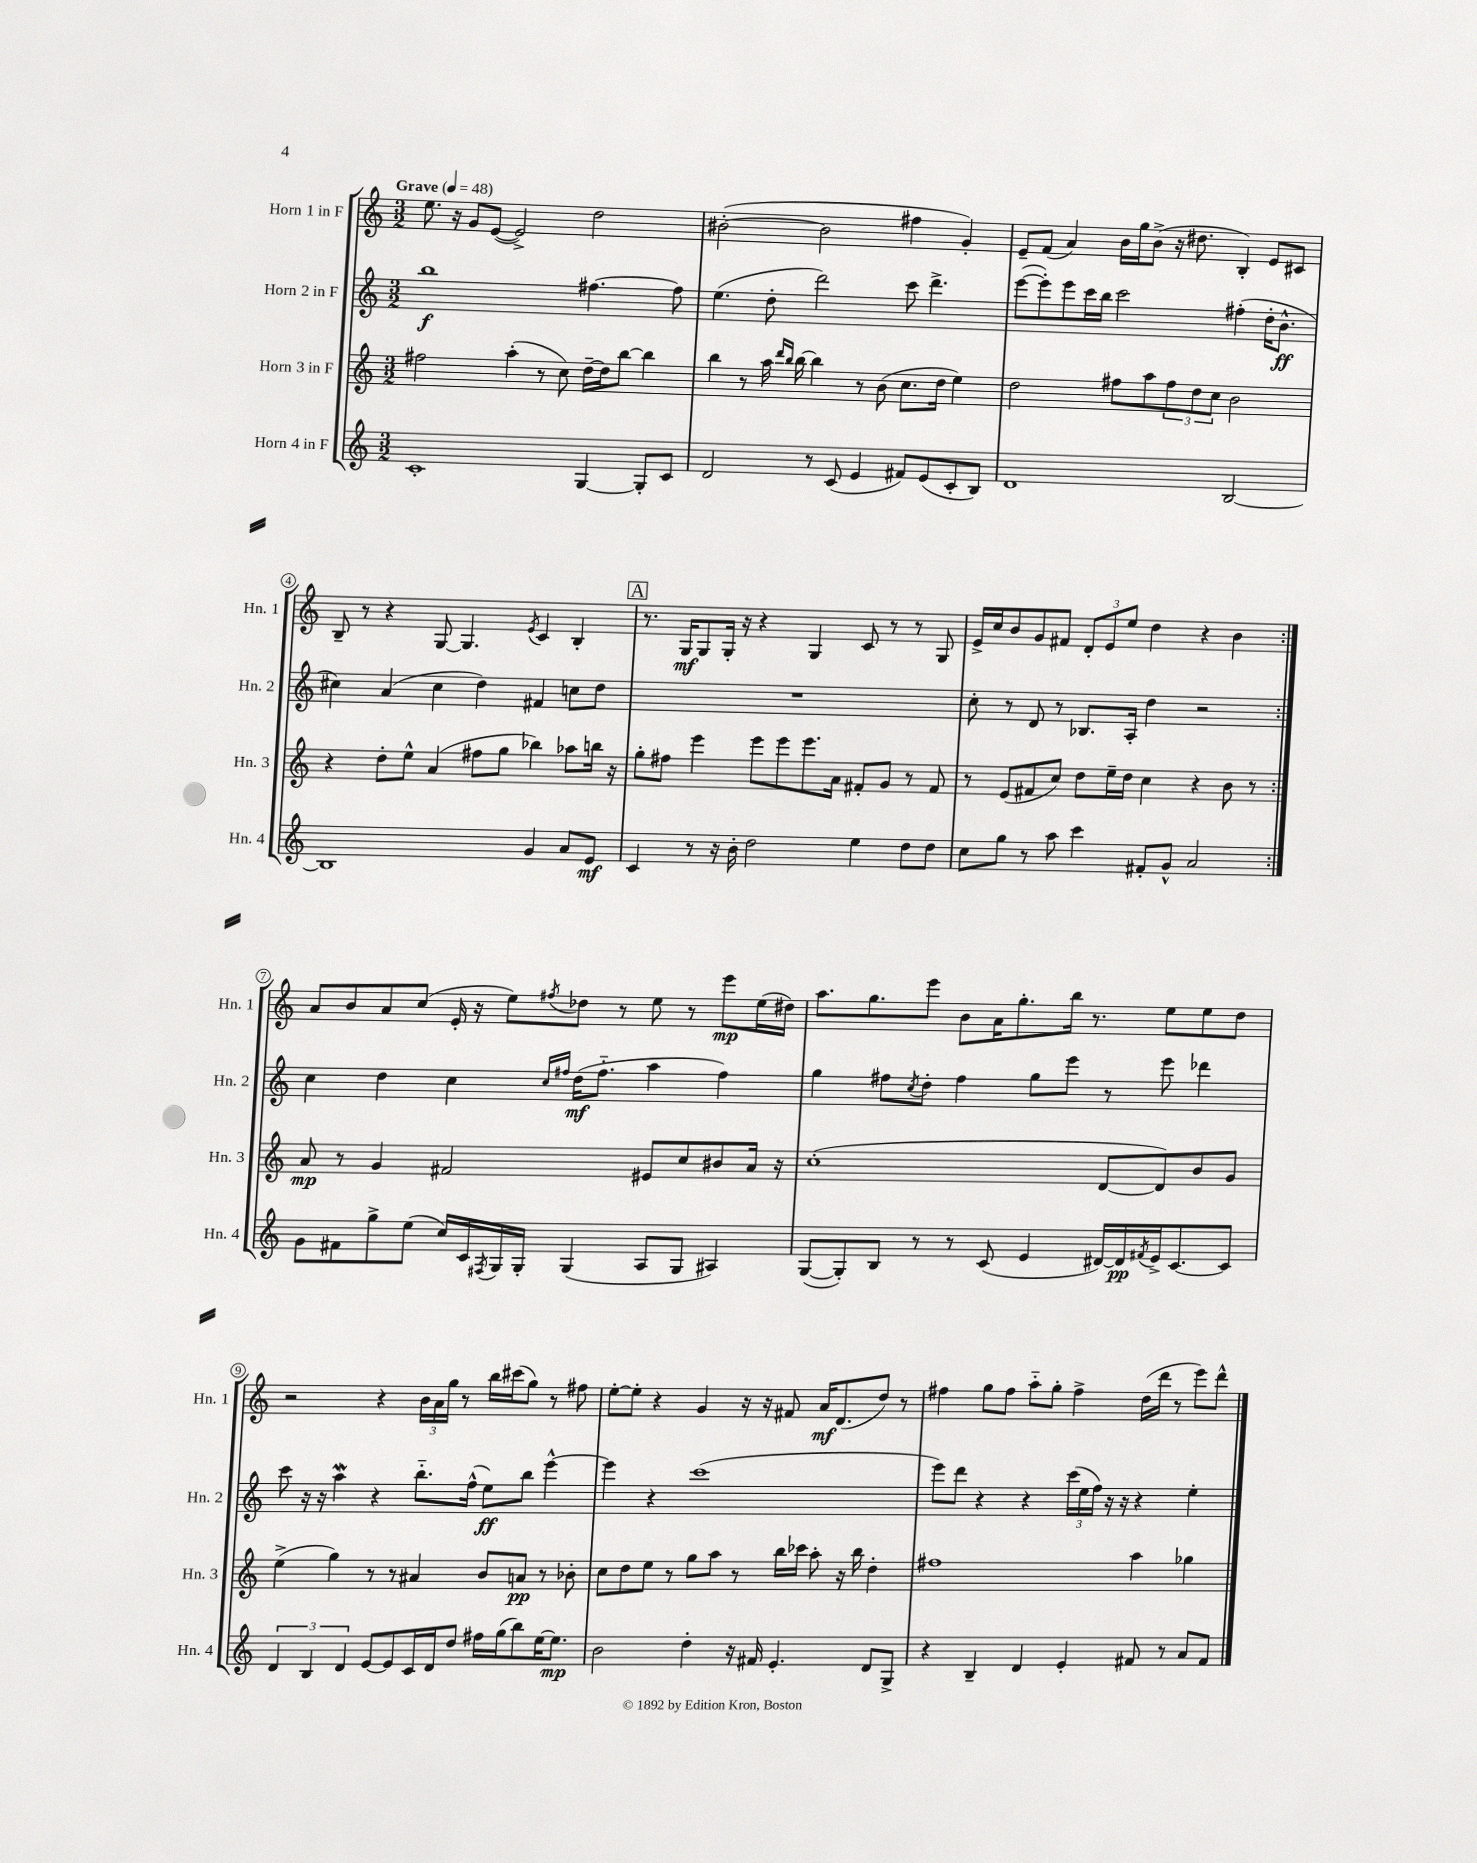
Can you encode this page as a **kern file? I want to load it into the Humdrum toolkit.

**kern	**kern	**kern	**kern
*staff4	*staff3	*staff2	*staff1
*clefG2	*clefG2	*clefG2	*clefG2
*k[]	*k[]	*k[]	*k[]
*M3/2	*M3/2	*M3/2	*M3/2
*MM48	*MM48	*MM48	*MM48
1c'	2ff#	1bb	8.ee
.	.	.	16r
.	.	.	8g
.	.	.	([8e
.	(4aa'	.	2e^])
.	8r	.	.
.	8cc)	.	.
[4G	[16dd~	[4.ff#	2dd
.	16dd]	.	.
.	[8bb	.	.
8G']	4bb]	.	.
8c	.	8ff#]	.
=	=	=	=
2d	4bb	(4.ee	([2b#'
.	8r	.	.
.	16aa	8dd'	.
.	16qqddd	.	.
.	16qqbb	.	.
.	[16bb	.	.
8r	4bb]	2ddd)	2b#]
(8c	.	.	.
4e	8r	.	.
.	(8b	.	.
8f#)	8.cc	8ccc	4ff#
(8e	.	4.ddd^	.
.	16dd	.	.
8c'	4ee)	.	4g')
8B)	.	.	.
=	=	=	=
1d	2dd	([8eee	8e~
.	.	8eee'])	(8f
.	.	8eee	4a)
.	.	16ccc	.
.	.	16bb	.
.	8ff#	2ccc	16b
.	.	.	16gg
.	8aa	.	(8b^
.	12ff#	.	16r
.	.	.	8.dd#
.	12dd	.	.
.	12cc	.	.
[2B	2b	(4ff#'	4B')
.	.	16dd'	8e
.	.	8.b^^	.
.	.	.	8c#
=	=	=	=
1B]	4r	4cc#)	8B~
.	.	.	8r
.	8dd'	(4a	4r
.	8ee^^	.	.
.	(4a	4cc#	[8G
.	.	.	4.G]
.	8ff#	4dd)	.
.	8gg	.	.
.	.	.	8qe
4g	4bb-)	4f#	4c
8a	8aa-	8cc	4B'
8e	16bb	8dd	.
.	16r	.	.
=	=	=	=
4c	8gg'	1.r	8.r
.	8ff#	.	.
.	.	.	16G
8r	4eee	.	8G
16r	.	.	16G'
16b'	.	.	16r
2dd	8eee	.	4r
.	8eee	.	.
.	8.eee	.	4G
.	16a	.	.
4ee	8f#'	.	8c
.	8g	.	8r
8dd	8r	.	8r
8dd	8f#	.	8G
=	=	=	=
8cc	8r	8cc'	16e^
.	.	.	16cc
8gg	(8e	8r	8b
8r	8f#	8d	8g
8aa	8cc)	8r	8f#
4ccc	8dd	8.B-	12d'
.	.	.	12e
.	16ee~	.	.
.	.	.	12ee
.	16dd	16A'	.
8f#'	4cc	4dd	4dd
8g^^	.	.	.
2a	4r	2r	4r
.	8b	.	4b
.	8r	.	.
=:|!	=:|!	=:|!	=:|!
8g	8a	4cc	8a
8f#	8r	.	8b
8gg^	4g	4dd	8a
(8ee	.	.	(8cc
16cc)	2f#	4cc	16e'
16c	.	.	16r
8qF#	.	.	.
16G	.	.	8ee)
16G'	.	.	.
.	.	16qqcc	.
.	.	16qqff#	8qff#
(4G	.	(16dd	8dd-
.	.	8.ff#'~	.
.	.	.	8r
8A	8e#	4aa	8ee
8G	8cc	.	8r
4A#)	8b#	4ff#)	8eee
.	16a	.	(16ee
.	16r	.	16dd#)
=	=	=	=
([8G	(1cc'	4gg	8.aa
8G'])	.	.	.
.	.	.	8.gg
8B	.	8ff#	.
.	.	8qcc	.
8r	.	8dd'	8eee
8r	.	4ff#	8b
(8c	.	.	16a
.	.	.	8.gg'
4e	.	8gg	.
.	.	8eee	16bb
.	.	.	8.r
[16d#)	[8d	8r	.
16d#]	.	.	.
8qf#	.	.	.
16e^	8d])	8eee	8ee
[8.c	.	.	.
.	8b	4ddd-	8ee
8c]	8g	.	8dd
=	=	=	=
6d	(4ee^	8ccc	2r
.	.	16r	.
6B	.	.	.
.	.	16r	.
.	4gg)	4aa	.
6d	.	.	.
[8e	8r	4r	4r
8e]	8r	.	.
16c	4a#	8.bb'~	24b
.	.	.	24a
16d	.	.	.
.	.	.	24gg
8dd	.	.	8r
.	.	(16ff^^	.
16ff#	8b	8ee)	16bb
(16gg	.	.	(16ccc#
8bb)	8a	8bb	8gg)
[16ee	8r	[4eee^^	8r
8.ee]	.	.	.
.	8b-'	.	8ff#
=	=	=	=
2b	8cc	4eee]	[8ee'
.	8dd	.	8ee']
.	8ee	4r	4r
.	8r	.	.
4dd'	8gg	(1ccc	4g
.	8aa	.	.
16r	8r	.	16r
16f#	.	.	16r
4.e'	16bb	.	8f#
.	16ccc-	.	.
.	8aa'	.	16a
.	.	.	(8.d
.	16r	.	.
.	16bb	.	.
8d	4dd'	.	8dd)
8G^	.	.	8r
=	=	=	=
4r	1ff#	8eee)	4ff#
.	.	8ddd	.
4B~	.	4r	8gg
.	.	.	8ff#
4d	.	4r	8aa'~
.	.	.	8gg'
4e'	.	(24ccc	4ff#^
.	.	24ee	.
.	.	24ff)	.
.	.	16r	.
.	.	16r	.
8f#	4aa	4r	(16dd
.	.	.	16ddd
8r	.	.	8r
8a	4gg-	4ee'	8eee)
8f#	.	.	8ddd^^
==	==	==	==
*-	*-	*-	*-
